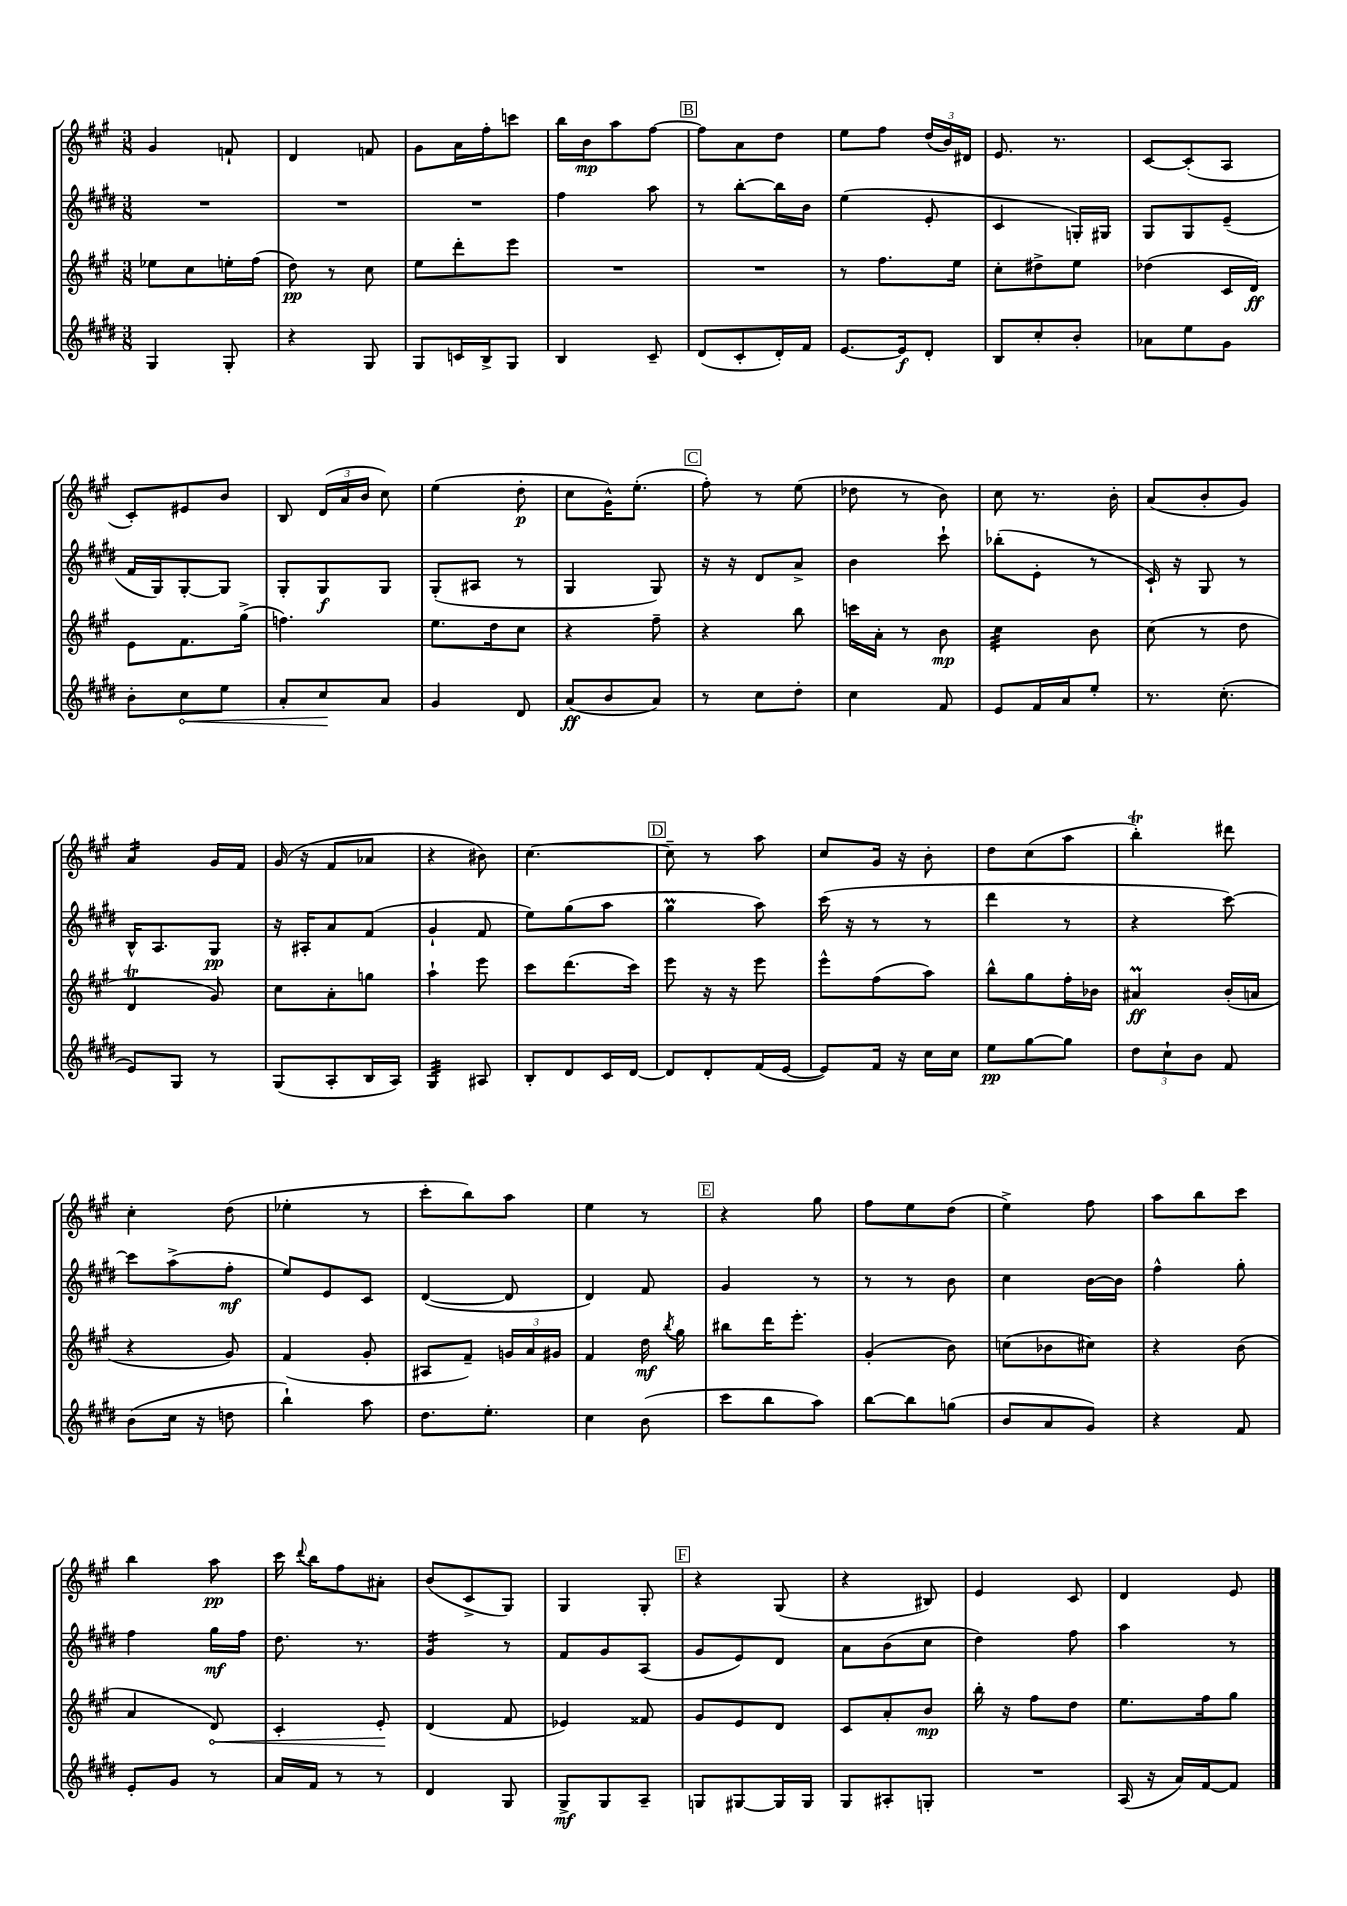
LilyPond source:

<<
\new StaffGroup <<
\new Staff = "s0" {
    \clef treble \key a \major \numericTimeSignature \time 3/8
    \autoBeamOff gis'4 f'8-! |
    d'4 f'8 |
    gis'8[ a'16 fis''16-. c'''8] |
    b''16[ b'16\mp a''8 fis''8]~ |
    \mark \markup { \box "B" } fis''8[ a'8 d''8] |
    e''8[ fis''8] \tuplet 3/2 { d''16[( b'16) dis'16] } |
    e'8. r8. |
    cis'8[~ cis'8-.( a8] |
    cis'8[-.) eis'8 b'8] |
    b8 \tuplet 3/2 { d'16[( a'16 b'16] } cis''8) |
    e''4( d''8-.\p |
    cis''8[ gis'16-^) e''8.]-.( |
    \mark \markup { \box "C" } fis''8-.) r8 e''8( |
    des''8 r8 b'8) |
    cis''8 r8. b'16-. |
    a'8[( b'8-. gis'8]) |
    a'4:16 gis'16[ fis'16] |
    gis'16( r16 fis'8[ aes'8] |
    r4 bis'8) |
    cis''4.~ |
    \mark \markup { \box "D" } cis''8-- r8 a''8 |
    cis''8[ gis'16] r16 b'8-. |
    d''8[ cis''8( a''8] |
    b''4-.\trill) dis'''8 |
    cis''4-. d''8( |
    ees''4-. r8 |
    cis'''8[-. b''8) a''8] |
    e''4 r8 |
    \mark \markup { \box "E" } r4 gis''8 |
    fis''8[ e''8 d''8]( |
    e''4->) fis''8 |
    a''8[ b''8 cis'''8] |
    b''4 a''8\pp |
    cis'''16 \appoggiatura { d'''8 } b''16[ fis''8 ais'8]-. |
    b'8[( cis'8-> gis8]) |
    gis4 gis8-. |
    \mark \markup { \box "F" } r4 gis8( |
    r4 bis8) |
    e'4 cis'8 |
    d'4 e'8 \bar "|." |
}
\new Staff = "s1" {
    \clef treble \key e \major \numericTimeSignature \time 3/8
    \autoBeamOff R4. |
    R4. |
    R4. |
    fis''4 a''8 |
    \mark \markup { \box "B" } r8 b''8[~-. b''16 b'16] |
    e''4( e'8-. |
    cis'4 g16[-.) gis16] |
    gis8[ gis8 e'8]--( |
    fis'16[ gis16) gis8~-. gis8] |
    gis8[-. gis8\f gis8] |
    gis8[-.( ais8] r8 |
    gis4 gis8) |
    \mark \markup { \box "C" } r16 r16 dis'8[ a'8]-> |
    b'4 cis'''8-! |
    bes''8[-.( e'8]-. r8 |
    cis'16-!) r16 gis8 r8 |
    b16[-^ a8. gis8]\pp |
    r16 ais16[-. a'8 fis'8]( |
    gis'4-! fis'8 |
    e''8[) gis''8( a''8] |
    \mark \markup { \box "D" } gis''4\prall a''8) |
    cis'''16( r16 r8 r8 |
    dis'''4 r8 |
    r4 cis'''8~) |
    cis'''8[ a''8->( fis''8]-.\mf |
    e''8[) e'8 cis'8] |
    dis'4~( dis'8 |
    dis'4) fis'8 |
    \mark \markup { \box "E" } gis'4 r8 |
    r8 r8 b'8 |
    cis''4 b'16[~ b'16] |
    fis''4-^ gis''8-. |
    fis''4 gis''16[\mf fis''16] |
    dis''8. r8. |
    gis'4:16 r8 |
    fis'8[ gis'8 a8]( |
    \mark \markup { \box "F" } gis'8[ e'8) dis'8] |
    a'8[ b'8( cis''8] |
    dis''4) fis''8 |
    a''4 r8 \bar "|." |
}
\new Staff = "s2" {
    \clef treble \key a \major \numericTimeSignature \time 3/8
    \autoBeamOff ees''8[ cis''8 e''16-. fis''16]( |
    d''8\pp) r8 cis''8 |
    e''8[ d'''8-. e'''8] |
    R4. |
    \mark \markup { \box "B" } R4. |
    r8 fis''8.[ e''16] |
    cis''8[-. dis''8-> e''8] |
    des''4( cis'16[ d'16]\ff) |
    e'8[ fis'8. gis''16]->( |
    f''4.) |
    e''8.[ d''16 cis''8] |
    r4 fis''8-- |
    \mark \markup { \box "C" } r4 b''8 |
    c'''16[ a'16]-. r8 b'8\mp |
    cis''4:32 b'8 |
    cis''8( r8 d''8 |
    d'4\trill gis'8) |
    cis''8[ a'8-. g''8] |
    a''4-! e'''8 |
    cis'''8[ d'''8.( cis'''16]) |
    \mark \markup { \box "D" } e'''8 r16 r16 e'''8 |
    e'''8[-^ fis''8( a''8]) |
    b''8[-^ gis''8 fis''16-. bes'16] |
    ais'4\prall\ff b'16[-.( a'16] |
    r4 gis'8) |
    fis'4( gis'8-. |
    ais8[ fis'8]--) \tuplet 3/2 { g'16[ a'16 gis'16] } |
    fis'4 d''16\mf \acciaccatura { b''8 } gis''16 |
    \mark \markup { \box "E" } bis''8[ d'''16 e'''8.]-. |
    gis'4-.( b'8) |
    c''8[( bes'8 cis''8]) |
    r4 b'8( |
    a'4 \once \override Hairpin.circled-tip = ##t d'8\<) |
    cis'4-. e'8-.\! |
    d'4( fis'8 |
    ees'4) fisis'8 |
    \mark \markup { \box "F" } gis'8[ e'8 d'8] |
    cis'8[ a'8-. b'8]\mp |
    b''16-. r16 fis''8[ d''8] |
    e''8.[ fis''16 gis''8] \bar "|." |
}
\new Staff = "s3" {
    \clef treble \key e \major \numericTimeSignature \time 3/8
    \autoBeamOff gis4 gis8-. |
    r4 gis8 |
    gis8[ c'16 b16-> gis8] |
    b4 cis'8-- |
    \mark \markup { \box "B" } dis'8[( cis'8-. dis'16-.) fis'16] |
    e'8.[~ e'16\f dis'8]-. |
    b8[ cis''8-. b'8]-. |
    aes'8[ e''8 gis'8] |
    b'8[-. \once \override Hairpin.circled-tip = ##t cis''8\< e''8] |
    a'8[-. cis''8\! a'8] |
    gis'4 dis'8 |
    a'8[\ff( b'8 a'8]) |
    \mark \markup { \box "C" } r8 cis''8[ dis''8]-. |
    cis''4 fis'8 |
    e'8[ fis'16 a'16 e''8]-. |
    r8. cis''8.-.( |
    e'8[) gis8] r8 |
    gis8[( a8-. b16 a16]) |
    gis4:32 ais8 |
    b8[-. dis'8 cis'16 dis'16]~ |
    \mark \markup { \box "D" } dis'8[ dis'8-. fis'16( e'16]~ |
    e'8[) fis'16] r16 cis''16[ cis''16] |
    e''8[\pp gis''8~ gis''8] |
    \tuplet 3/2 { dis''8[ cis''8-! b'8] } fis'8 |
    b'8[( cis''16] r16 d''8 |
    b''4-!) a''8 |
    dis''8.[ e''8.]-. |
    cis''4 b'8( |
    \mark \markup { \box "E" } cis'''8[ b''8 a''8]) |
    b''8[~ b''8 g''8]( |
    b'8[ a'8 gis'8]) |
    r4 fis'8 |
    e'8[-. gis'8] r8 |
    a'16[ fis'16] r8 r8 |
    dis'4 gis8 |
    gis8[->\mf gis8 a8]-- |
    \mark \markup { \box "F" } g8[ gis8~ gis16 gis16] |
    gis8[ ais8-. g8]-. |
    R4. |
    a16( r16 a'16[) fis'16~ fis'8] \bar "|." |
}
>>
>>
\layout { \context { \Score \remove "Bar_number_engraver" } }
